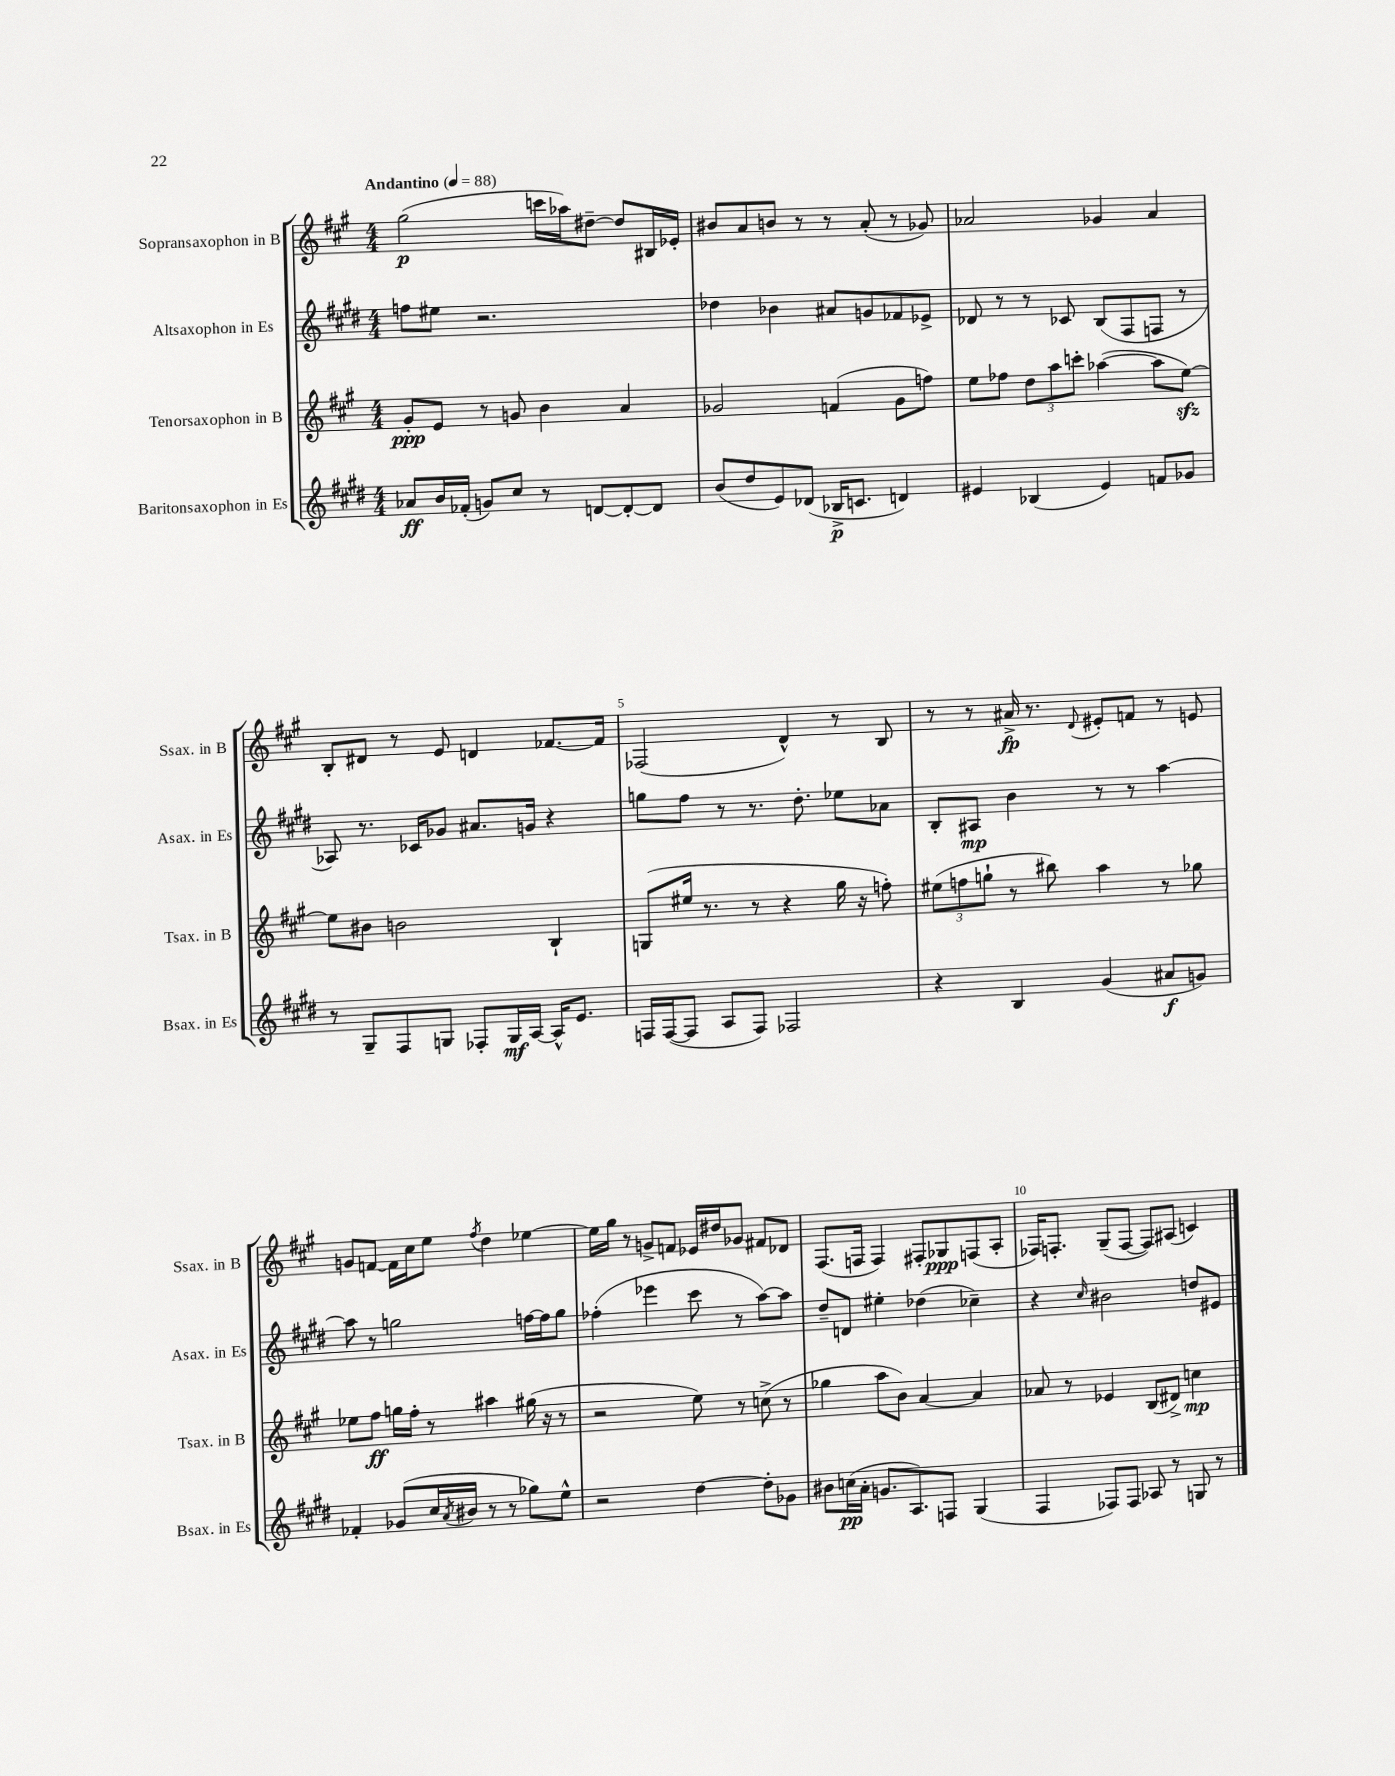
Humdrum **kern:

**kern	**kern	**kern	**kern
*staff4	*staff3	*staff2	*staff1
*clefG2	*clefG2	*clefG2	*clefG2
*k[f#c#g#d#]	*k[f#c#g#]	*k[f#c#g#d#]	*k[f#c#g#]
*M4/4	*M4/4	*M4/4	*M4/4
*MM88	*MM88	*MM88	*MM88
8a-	8g#'	8ff	(2gg#
16b	8e	8ee#	.
(16f-'	.	.	.
8g)	8r	2.r	.
8cc#	8g	.	.
8r	4b	.	16ccc
.	.	.	16aa-)
[8d	.	.	[8dd#~
8d'_	4a	.	8dd#]
8d]	.	.	16B#
.	.	.	16e-'
=	=	=	=
(8b	2g-	4dd-	8b#
8dd#	.	.	8a
8e)	.	4b-	8b
(8d-	.	.	8r
16B-^	(4f	8a#	8r
8.c	.	.	.
.	.	8g	(8a'
4d)	8g-	8f-	8r
.	8ff)	8e-^	8g-)
=	=	=	=
4e#	8ee	8d-	2a-
.	8ff-	8r	.
(4B-	12dd	8r	.
.	12aa	.	.
.	.	8c-	.
.	12ccc'	.	.
4e#)	([4aa-	(8B	4g-
.	.	8F#	.
8f	8aa-]	8F	4a-
8g-	[8ee)	8r	.
=	=	=	=
8r	8ee]	8A-)	8B'
8G#~	8b#	8.r	8d#
8F#	2b	.	8r
.	.	16c-	.
8G	.	8g-	8e
8F-'	.	8.a#	4d
16G	.	.	.
[16A	.	16g	.
16A^^]	4B`	4r	[8.f-
8.e	.	.	.
.	.	.	16f-]
=	=	=	=
16F	(8G	8gg	(2F-
([16F	.	.	.
8F]	16ee#	8ff#	.
.	8.r	.	.
8A	.	8r	.
8F)	8r	8.r	.
2F-	4r	.	4d^^)
.	.	8.dd#'	.
.	16gg#	8ee-	8r
.	16r	.	.
.	8ff')	8a-	8B
=	=	=	=
4r	(12ee#	8B'	8r
.	12ff	.	.
.	.	8A#	8r
.	12gg`	.	.
4B	8r	4b	16a#^
.	.	.	8.r
.	8bb#)	.	.
.	.	.	8qqd
(4g#	4aa	8r	8e#'
.	.	8r	8f
8a#	8r	[4aa	8r
8g)	8gg-	.	8e
=	=	=	=
4f-'	8ee-	8aa]	8g
.	8ff#	8r	[8f
(8g-	16gg	2gg	16f]
.	16ff#'	.	16cc#
16cc#	8r	.	8ee
8qa	.	.	.
16b#	.	.	.
.	.	.	8qff#
8r	4aa#	.	4dd
8r	.	.	.
8gg-)	(16gg#	[16ff	[4ee-
.	16r	16ff]	.
8ee^^	8r	8gg	.
=	=	=	=
2r	2r	(4ff-'	16ee-]
.	.	.	16gg#
.	.	.	8r
.	.	4eee-	8g^
.	.	.	8f
[4dd#	8ee)	8ccc#	16e-
.	.	.	16dd#
.	8r	8r	8g-
8dd#']	(8cc^	[8aa)	8f#
8g-	8r	8aa]	8d-
=	=	=	=
8b#	4gg-	8dd#~	(8.F#
(16cc	.	8d	.
16a'	.	.	16F
8.g	8aa	4ee#'	4F)
.	8b)	.	.
8.A)	.	.	.
.	[4a	(4dd-	8F#'
8F	.	.	8G-
(4G#	4a]	4cc-~)	(8F
.	.	.	8A'
=	=	=	=
4F#	8a-	4r	16F-)
.	.	.	8.F'
.	8r	.	.
.	.	16qqcc#	.
8F-)	4e-	2b#	(8G#~
8F-	.	.	[8F
8A-	(8B	.	8F])
8r	8d#^)	.	(8A#
8G	4cc	8dd	4c)
8r	.	8e#	.
==	==	==	==
*-	*-	*-	*-
